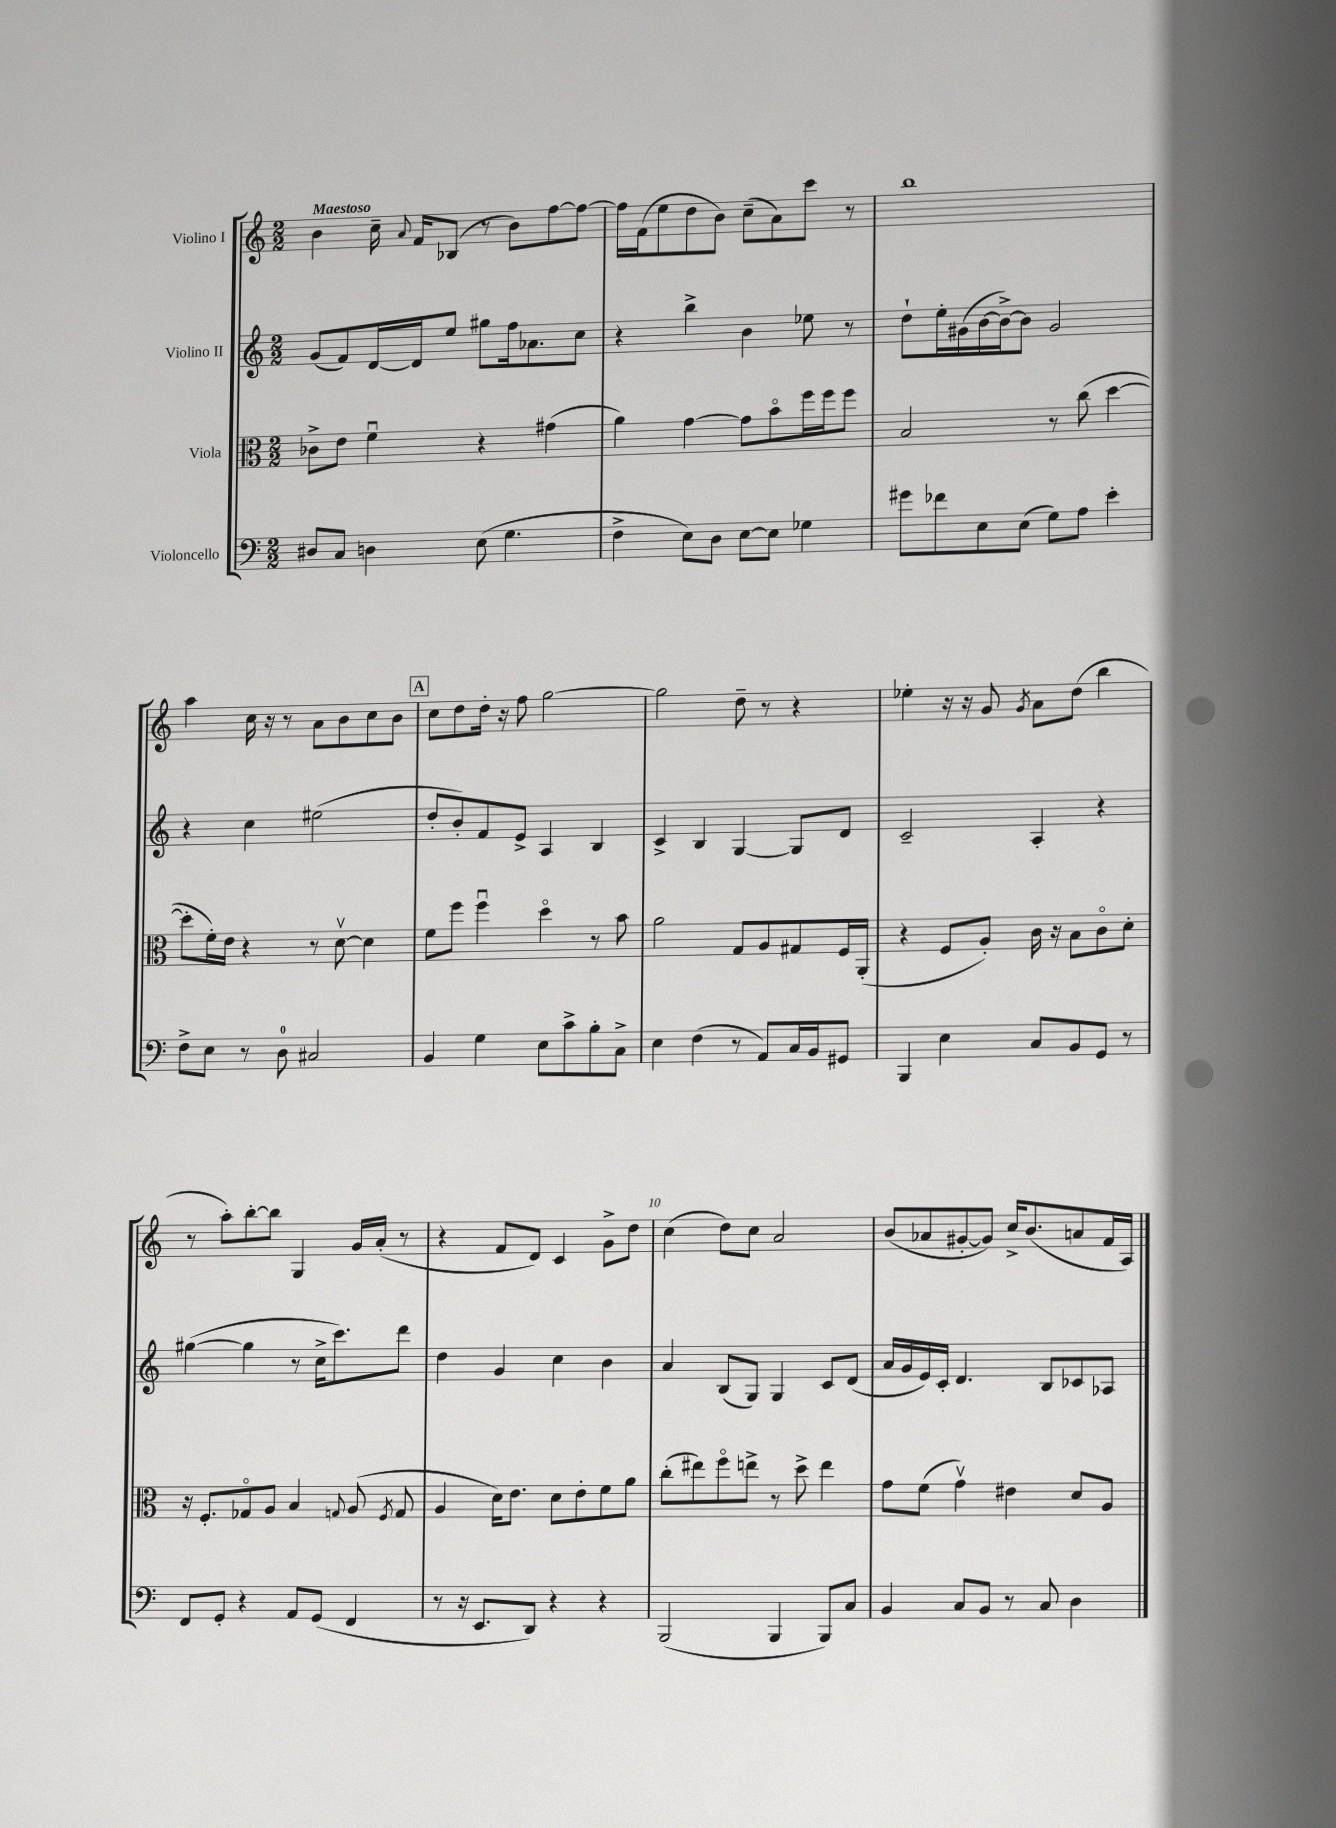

**kern	**kern	**kern	**kern
*staff4	*staff3	*staff2	*staff1
*clefF4	*clefC3	*clefG2	*clefG2
*k[]	*k[]	*k[]	*k[]
*M2/2	*M2/2	*M2/2	*M2/2
8D#	8c-^	(8g	4b
8C	8e	8f)	.
4D	4fu	[16d	16cc~
.	.	.	8qqa
.	.	16d]	16f
.	.	8ee	(8B-
(8E	4r	8gg#	8r
4.G	.	16ff	8b)
.	.	8.a-	.
.	(4g#	.	[8ff
.	.	8cc	8ff_
=	=	=	=
4F^	4a)	4r	16ff]
.	.	.	(16f
.	.	.	8ee
8E)	[4g	4bb^	8dd
8D	.	.	8b)
[8E	8g]	4b	(8cc~
8E]	8bo	.	8a)
4G-	16ff	8ee-	8ccc
.	16ff	.	.
.	8ff	8r	8r
=	=	=	=
8g#	2B	8dd`	1bb
8f-	.	16ee'	.
.	.	(16g#	.
8E	.	[16b	.
.	.	16b^_)	.
(8E	.	8b]	.
8G)	8r	2g#	.
8A	(8cc	.	.
4e'	[4dd	.	.
=	=	=	=
8F^	8dd']	4r	4aa
8E	16f')	.	.
.	16e	.	.
8r	4r	4cc	16cc
.	.	.	16r
8D	.	.	8r
2C#	8r	(2ee#	8a
.	[8dv	.	8b
.	4d]	.	8cc
.	.	.	8b
=	=	=	=
4BB	8f	8dd'	8cc
.	8ff	8b')	8dd
4G	4ffu	8f	16dd'
.	.	.	16r
.	.	8e^	8ff
8E	4ddo	4A	[2gg
8c^	.	.	.
8B'	8r	4B	.
8C^	8b	.	.
=	=	=	=
4E	2a	4c^	2gg]
(4F	.	4B	.
8r	8G	[4G	8dd~
8AA)	8A	.	8r
16C	8G#	8G]	4r
16BB	.	.	.
8GG#	16F	8d	.
.	(16AA'	.	.
=	=	=	=
4BBB	4r	2c~	4ee-'
4E	8F	.	16r
.	.	.	16r
.	8A')	.	8g
.	.	.	8qg
8C	16c	4A'	8a
.	16r	.	.
8BB	8B	.	(8dd
8GG	8co	4r	4bb
8r	8d'	.	.
=	=	=	=
8FF	16r	([4gg#	8r
.	8.F'	.	.
8GG'	.	.	8aa')
4r	8G-o	4gg#]	[8bb'
.	8A	.	8bb]
8AA	4B	8r	4G
(8GG	.	16cc^	.
.	.	8.ccc)	.
.	8qqG	.	.
4FF	(8A	.	16g
.	.	.	(16a'
.	8qF	.	.
.	8G	8ddd	8r
=	=	=	=
8r	4A	4dd	4r
16r	.	.	.
8.EE	.	.	.
.	16d)	4g	8f
.	8.e	.	.
8DD)	.	.	8d)
4r	8d	4cc	4c
.	8e'	.	.
4r	8f	4b	8g^
.	8a	.	8dd
=	=	=	=
(2BBB	(8cc'	4a	(4cc
.	8ee#)	.	.
.	8ffo	(8B	8dd)
.	8ee^	8G)	8cc
4BBB	8r	4G	2a
.	8dd^	.	.
8BBB)	4ee	8c	.
8C	.	(8d	.
=	=	=	=
4BB	8g	16a	(8b
.	.	16g	.
.	(8f	16e)	8a-
.	.	16c'	.
8C	4gv)	4.d	[8g#'
8BB	.	.	8g#])
8r	4e#	.	16cc^
.	.	.	(8.b
8C	.	8B	.
4D	8d	8c-	8a
.	8A	8A-	16f
.	.	.	16A)
==	==	==	==
*-	*-	*-	*-
